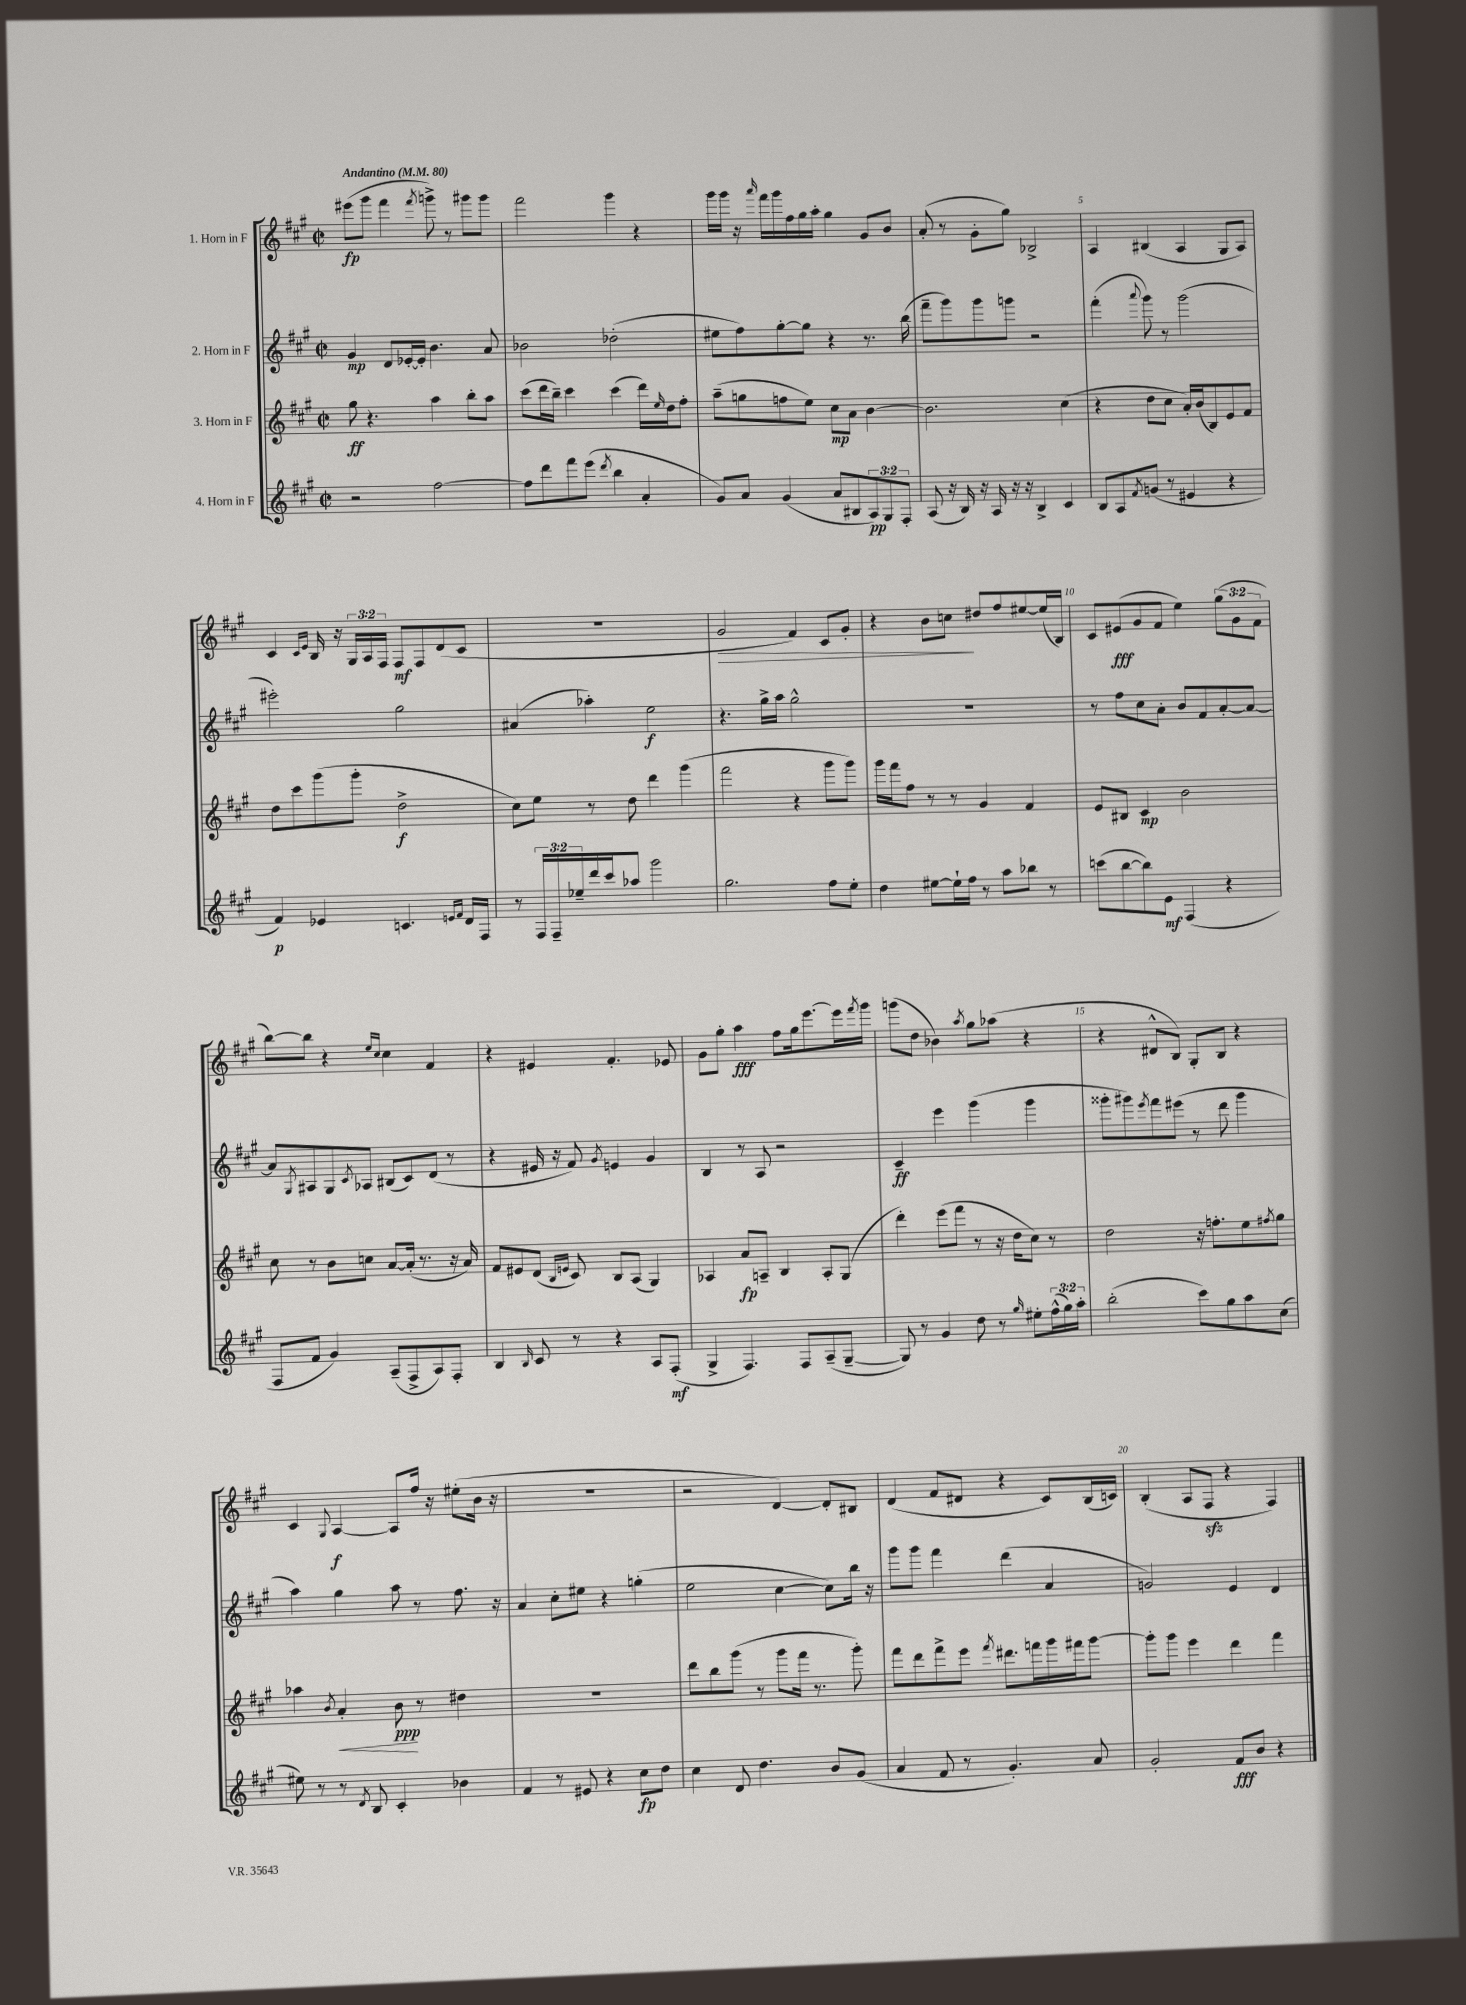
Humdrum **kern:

**kern	**kern	**kern	**kern
*staff4	*staff3	*staff2	*staff1
*clefG2	*clefG2	*clefG2	*clefG2
*k[f#c#g#]	*k[f#c#g#]	*k[f#c#g#]	*k[f#c#g#]
*M2/2	*M2/2	*M2/2	*M2/2
*met(c|)	*met(c|)	*met(c|)	*met(c|)
*MM80	*MM80	*MM80	*MM80
2r	8gg#	4g#	(8eee#
.	4.r	.	8ggg#
.	.	8d	4fff#
.	.	[16e-'	.
.	.	16e-']	.
.	.	.	8qfff#
[2ff#	4aa	4.b	8ggg^)
.	.	.	8r
.	8bb'	.	8ggg#
.	8aa	8a	8ggg#
=	=	=	=
8ff#]	(8ccc#	2b-	2fff#
8ddd	16ddd	.	.
.	16bb~)	.	.
8fff#	4ccc#	.	.
(8eee	.	.	.
8qddd	.	.	.
4bb	(4ccc#	(2dd-'	4ggg#
4a'	16ddd)	.	4r
.	16qqee	.	.
.	16dd	.	.
.	8ff#'	.	.
=	=	=	=
8g#)	(8aa~	8ee#	16ggg#
.	.	.	16ggg#
8a	8gg	8ff#)	16r
.	.	.	16qqaaa
.	.	.	16fff#
(4g#	8ff	[8gg#'	16ggg#
.	.	.	16ff#
.	8ee)	8gg#]	16gg#
.	.	.	16aa'
8a	8cc#	4r	4gg#
8B#	8a	.	.
12A)	[4b	8.r	8g#
12G#	.	.	.
.	.	.	8b
12F#'	.	.	.
.	.	(16bb	.
=	=	=	=
(8A	2.b]	8fff#~	(8a'
16r	.	8ggg#)	8r
16B)	.	.	.
16r	.	8ggg#	8g#'
16A	.	.	.
16r	.	8ggg	8gg#)
16r	.	.	.
4B^	.	2r	2B-^
4c#	(4cc#	.	.
=	=	=	=
8B	4r	(4fff#'	4A
8A	.	.	.
8qf#	.	8qqaaa	.
(8g	8dd	8ggg#)	(4B#
8r	8cc#	8r	.
4e#	16a')	(2ggg#	4A
.	(16b	.	.
.	8B)	.	.
4r	8e	.	8G#
.	8f#	.	8A)
=	=	=	=
4f#)	8dd	2eee#')	4c#
.	8ccc#	.	.
.	.	.	16qqc#
.	.	.	16qqe
4e-	(8ggg#	.	16B
.	.	.	16r
.	8ggg#'	.	24G#
.	.	.	24A
.	.	.	24F#
4.c	2dd^	2gg#	8F#
.	.	.	8F#
.	.	.	(8d
16qqe	.	.	.
16qqf#	.	.	.
16d	.	.	8c#
16F#	.	.	.
=	=	=	=
8r	8cc#)	(4a#	1r
24F#	8ee	.	.
24F#~	.	.	.
24ee-~	.	.	.
16ddd	8r	4aa-')	.
16ccc#	.	.	.
8aa-	8dd	.	.
2ggg#	4ddd	2ee	.
.	(4ggg#	.	.
=	=	=	=
2.gg#	2fff#	4.r	2g#
.	.	16gg#^	.
.	.	16aa	.
.	4r	2gg#^^	4f#)
8ff#	8ggg#	.	8c#
8ee'	8ggg#)	.	8g#'
=	=	=	=
4dd	16ggg#	1r	4r
.	16fff#	.	.
.	8ff#	.	.
[8ee#	8r	.	8b
16ee#`]	8r	.	8cc
16ff#	.	.	.
8r	4g#	.	8dd#
8aa	.	.	8ff#
8bb-	4f#	.	[8ee#
8r	.	.	(16ee#]
.	.	.	16B)
=	=	=	=
(8ccc	8e	8r	8c#
[8bb	8B#	8ff#	(8e#
8bb])	4c#	8cc#	8g#
8e	.	8a'	8f#
(4F#	2b	8b	4ee)
.	.	8f#	.
4r	.	[8a'	(12gg#
.	.	.	12g#
.	.	8a_	.
.	.	.	12f#
=	=	=	=
8F#	8cc#	8a]	[8bb)
.	.	8qG#	.
8f#	8r	8A#	8bb]
4g#)	8b	8G#	4r
.	.	8qc#	.
.	8cc	8A-	.
.	.	.	16qqee
.	.	.	16qqcc#
(8A~	[8a	(8B#	4cc#
8F#^	(16a']	8c#)	.
.	8.r	.	.
8A)	.	(8d	4f#
8F#'	16r	8r	.
.	16a)	.	.
=	=	=	=
4B	8f#	4r	4r
.	8e#	.	.
16qqB	.	.	.
8c#	(8d	16e#	4e#
.	.	16r	.
.	16qqB	.	.
.	16qqe	.	.
8r	8c#)	8f#)	.
.	.	8qg#	.
4r	8B	4e	4.f#'
.	(8A	.	.
8A	4G#)	4g#	.
(8F#'	.	.	8e-
=	=	=	=
4G#^	4A-	4B	8g#
.	.	.	8gg#'
4.F#)	8a	8r	4aa
.	8A~	8A	.
.	4B	2r	8ff#
8F#	.	.	16gg#
.	.	.	[8.eee
(8A~	8A'	.	.
[8G#~	(8G#	.	16eee]
.	.	.	8qfff#
.	.	.	16ggg#
=	=	=	=
8G#])	4ddd')	4c#~	(8ggg
8r	.	.	8dd
4g#	(8eee	4eee	4b-)
.	8fff#	.	.
.	.	.	8qaa
8dd	8r	(4ggg#	8gg#
8r	16r	.	(8aa-
.	16dd	.	.
16qqgg#	.	.	.
8ee#'	8cc#)	4ggg#	4r
(24ff#^^	8r	.	.
24gg#)	.	.	.
24aa'	.	.	.
=	=	=	=
(2bb'	2dd	8ggg##'	4r
.	.	8ggg#)	.
.	.	8qeee	.
.	.	8fff#	8d#^^
.	.	(8eee#	8B)
8ccc#)	16r	8r	8G#'
.	8.ff'	.	.
8gg#	.	8ddd	8B
8aa	8ee	4ggg#	4r
.	8qff#	.	.
(8cc#	8gg#	.	.
=	=	=	=
8ee#)	4aa-	4aa)	4c#
8r	.	.	.
.	8qb	.	8qqG#
8r	4a'	4gg#	[4A
8qd	.	.	.
8B	.	.	.
4c#'	8b	8aa	8A]
.	8r	8r	16ff#
.	.	.	16r
4b-	4dd#	8.ff#	(8ee#'
.	.	.	16b
.	.	16r	16r
=	=	=	=
4f#	1r	4a	1r
8r	.	8cc#'	.
8e#	.	8ee#	.
4r	.	4r	.
8cc#	.	(4gg'	.
8dd	.	.	.
=	=	=	=
4cc#	8ddd	2ee	2r
.	8bb	.	.
8d	(8ggg#	.	.
4.dd	8r	.	.
.	8ggg#	[4cc#	[4d)
.	16fff#	.	.
.	8.r	.	.
8b	.	8cc#])	8d']
(8g#	8ggg#')	16bb	8B#
.	.	16r	.
=	=	=	=
4a	8fff#	8ggg#	(4d
.	8ddd	8ggg#	.
8f#	8fff#^	4fff#	8f#
8r	8eee	.	8d#
.	8qfff#	.	.
4.g#')	8.ddd#	(4ddd	4r
.	16fff	.	.
.	16ggg#	4a	8c#)
.	16fff#	.	.
8a	[8ggg#	.	(16B
.	.	.	16c)
=	=	=	=
2g#'	8ggg#']	2g)	(4B'
.	8ggg#	.	.
.	4eee	.	8A
.	.	.	8F#
8f#	4ddd	4e	4r
8b	.	.	.
4r	4fff#	4d	4F#)
==	==	==	==
*-	*-	*-	*-
